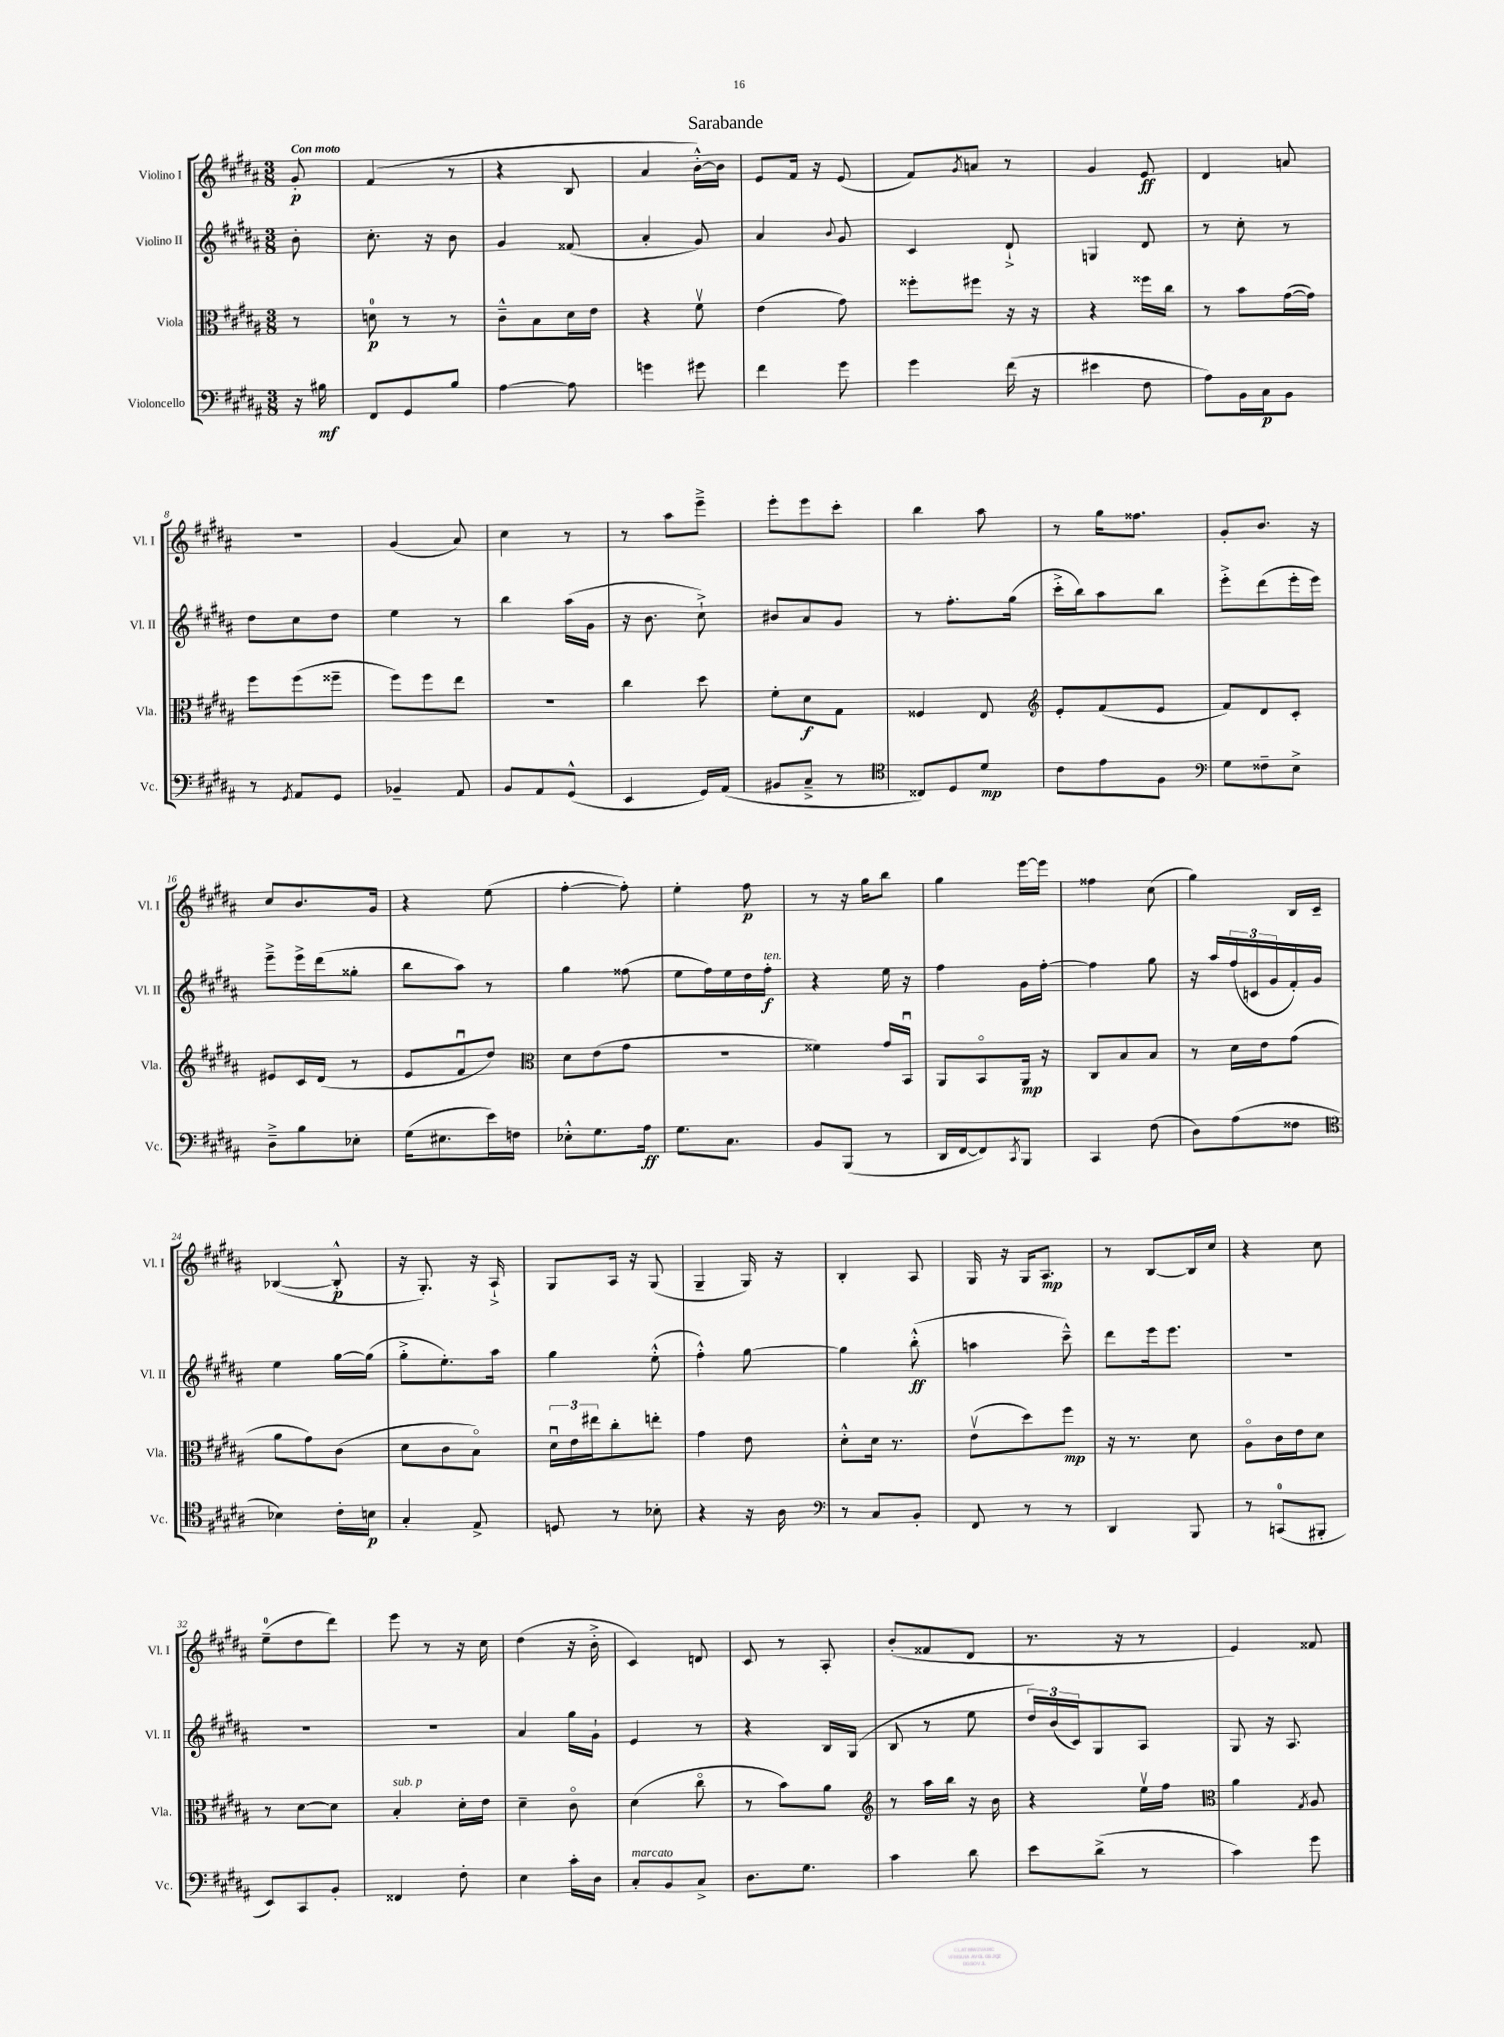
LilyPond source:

\header { title = "Sarabande" }
<<
\new StaffGroup <<
\new Staff = "s0" \with { instrumentName = "Violino I" shortInstrumentName = "Vl. I" } {
    \clef treble \key b \major \numericTimeSignature \time 3/8 \partial 8 \tempo "Con moto"
    gis'8-.\p |
    fis'4( r8 |
    r4 b8 |
    ais'4 b'16~-.-^) b'16 |
    e'8 fis'16 r16 e'8( |
    fis'8) \acciaccatura { gis'8 } a'8 r8 |
    gis'4 e'8\ff |
    dis'4 a'8 |
    R4. |
    gis'4( ais'8) |
    cis''4 r8 |
    r8 ais''8 e'''8---> |
    e'''8-. e'''8 cis'''8-. |
    b''4 ais''8 |
    r8 gis''16 fisis''8. |
    gis'8-. b'8. r16 |
    cis''8 b'8. gis'16 |
    r4 e''8( |
    fis''4~-. fis''8-.) |
    e''4-. fis''8\p |
    r8 r16 gis''16 b''8 |
    gis''4 e'''16~ e'''16 |
    fisis''4 cis''8( |
    gis''4) b16 cis'16-- |
    bes4~( bes8-.-^\p |
    r16 gis8.-.) r16 ais16-!-> |
    gis8 ais16 r16 gis8( |
    gis4-- gis16) r16 |
    b4-. ais8 |
    gis16 r16 gis16 ais8.\mp |
    r8 b8~ b16 cis''16 |
    r4 cis''8 |
    e''8-0--( dis''8 dis'''8) |
    e'''8 r8 r16 cis''16 |
    dis''4( r16 b'16-.-> |
    cis'4) d'8 |
    cis'8 r8 ais8-. |
    b'8-.( fisis'8 dis'8 |
    r8. r16 r8 |
    e'4) fisis'8 \bar "|." |
}
\new Staff = "s1" \with { instrumentName = "Violino II" shortInstrumentName = "Vl. II" } {
    \clef treble \key b \major \numericTimeSignature \time 3/8 \partial 8
    b'8-. |
    cis''8.-. r16 b'8 |
    gis'4 fisis'8( |
    ais'4-. gis'8) |
    ais'4 \appoggiatura { b'8 } gis'8 |
    cis'4 dis'8-!-> |
    g4 dis'8 |
    r8 cis''8-. r8 |
    dis''8 cis''8 dis''8 |
    e''4 r8 |
    b''4 ais''16( gis'16 |
    r16 b'8. cis''8-!->) |
    bis'8 ais'8 gis'8 |
    r8 fis''8.-. gis''16( |
    cis'''16-.-> b''16) ais''8 b''8 |
    e'''8-.-> dis'''8( e'''16-. e'''16) |
    e'''8---> e'''16-> dis'''16( gisis''8-. |
    b''8 ais''8) r8 |
    gis''4 fisis''8( |
    e''8 fis''16) e''16 dis''16 fis''16-.\f^\markup { \italic "ten." } |
    r4 e''16 r16 |
    fis''4 gis'16 fis''16~-. |
    fis''4 gis''8 |
    r16 ais''16 \tuplet 3/2 { fis''16( c'16 gis'16 } fis'16-.) gis'16 |
    e''4 gis''16~ gis''16( |
    gis''8-.-> e''8.-.) ais''16 |
    gis''4 e''8-.-^( |
    fis''4-.-^) gis''8~ |
    gis''4 b''8-.-^\ff( |
    a''4 cis'''8---^) |
    dis'''8 e'''16 e'''8. |
    R4. |
    R4. |
    R4. |
    ais'4 gis''16 gis'16-! |
    e'4 r8 |
    r4 b16 gis16( |
    b8 r8 e''8 |
    \tuplet 3/2 { dis''16) b'16( cis'16) } gis8 ais8 |
    gis8 r16 ais8. \bar "|." |
}
\new Staff = "s2" \with { instrumentName = "Viola" shortInstrumentName = "Vla." } {
    \clef alto \key b \major \numericTimeSignature \time 3/8 \partial 8
    r8 |
    d'8-0\p r8 r8 |
    cis'8---^ b8 dis'16 e'16 |
    r4 fis'8\upbow |
    e'4( gis'8) |
    fisis''8-. fis''8 r16 r16 |
    r4 fisis''16 cis''16 |
    r8 b'8 gis'16~( gis'16) |
    fis''8 fis''8( fisis''8-- |
    fis''8) fis''8 e''8 |
    r4. |
    cis''4 dis''8 |
    fis'8-. dis'8\f gis8 |
    fisis4 e8 |
    \clef treble e'8-. fis'8( e'8 |
    fis'8) dis'8 cis'8-. |
    eis'8 cis'16 dis'16( r8 |
    e'8 fis'8\downbow dis''8) |
    \clef alto dis'8 e'8( gis'8 |
    R4. |
    fisis'4) gis'16 b,16\downbow |
    ais,8 b,8\flageolet ais,16\mp r16 |
    cis8 b8 b8 |
    r8 dis'16 e'16 gis'8( |
    ais'8 gis'8) cis'8( |
    dis'8 cis'8 b8\flageolet) |
    \tuplet 3/2 { dis'16\downbow e'16 eis''16 } cis''8-. e''8-. |
    gis'4 e'8 |
    dis'8-.-^ dis'16 r8. |
    e'8\upbow( dis''8) fis''8\mp |
    r16 r8. dis'8 |
    ais8\flageolet cis'16 e'16 dis'8 |
    r8 dis'8~ dis'8 |
    b4-.^\markup { \italic "sub. p" } dis'16-. e'16 |
    dis'4-- cis'8\flageolet |
    dis'4( cis''8\flageolet |
    r8 b'8) ais'8 |
    \clef treble r8 ais''16 b''16 r16 b'16 |
    r4 e''16\upbow fis''16 |
    \clef alto ais'4 \acciaccatura { gis8 } ais8 \bar "|." |
}
\new Staff = "s3" \with { instrumentName = "Violoncello" shortInstrumentName = "Vc." } {
    \clef bass \key b \major \numericTimeSignature \time 3/8 \partial 8
    r16 bis16\mf |
    fis,8 gis,8 b8 |
    ais4~ ais8 |
    g'4 gis'8 |
    fis'4 gis'8 |
    gis'4 fis'16( r16 |
    eis'4 fis8 |
    ais8) b,16 cis16\p b,8 |
    r8 \acciaccatura { gis,8 } ais,8 gis,8 |
    bes,4-- ais,8 |
    b,8 ais,8 gis,8-^( |
    e,4 gis,16) ais,16( |
    bis,8 cis8---> r8 |
    \clef tenor cisis8) dis8 dis'8\mp |
    cis'8 e'8 fis8 |
    \clef bass gis8 fisis8-- e8-> |
    dis8---> b8 ees8-. |
    gis16( eis8. e'16) f16 |
    ees8-.-^ gis8. ais16\ff |
    gis8. cis8. |
    b,8 b,,8( r8 |
    dis,16 fis,16~ fis,8) \acciaccatura { cis,8 } b,,8 |
    cis,4 fis8( |
    dis8) ais8( fisis8 |
    \clef tenor bes4) cis'16-. b16\p |
    gis4-. e8-> |
    d8 r8 bes8-. |
    r4 r16 ais16 |
    \clef bass r8 cis8 b,8-. |
    fis,8 r8 r8 |
    dis,4 b,,8 |
    r8 c,8-0( bis,,8-. |
    e,8) cis,8 b,8-. |
    fisis,4 fis8-. |
    e4 cis'16-. dis16 |
    cis8-.^\markup { \italic "marcato" } b,8 cis8-> |
    dis8. gis8. |
    cis'4 dis'8 |
    e'8 dis'8->( r8 |
    cis'4) gis'8 \bar "|." |
}
>>
>>
